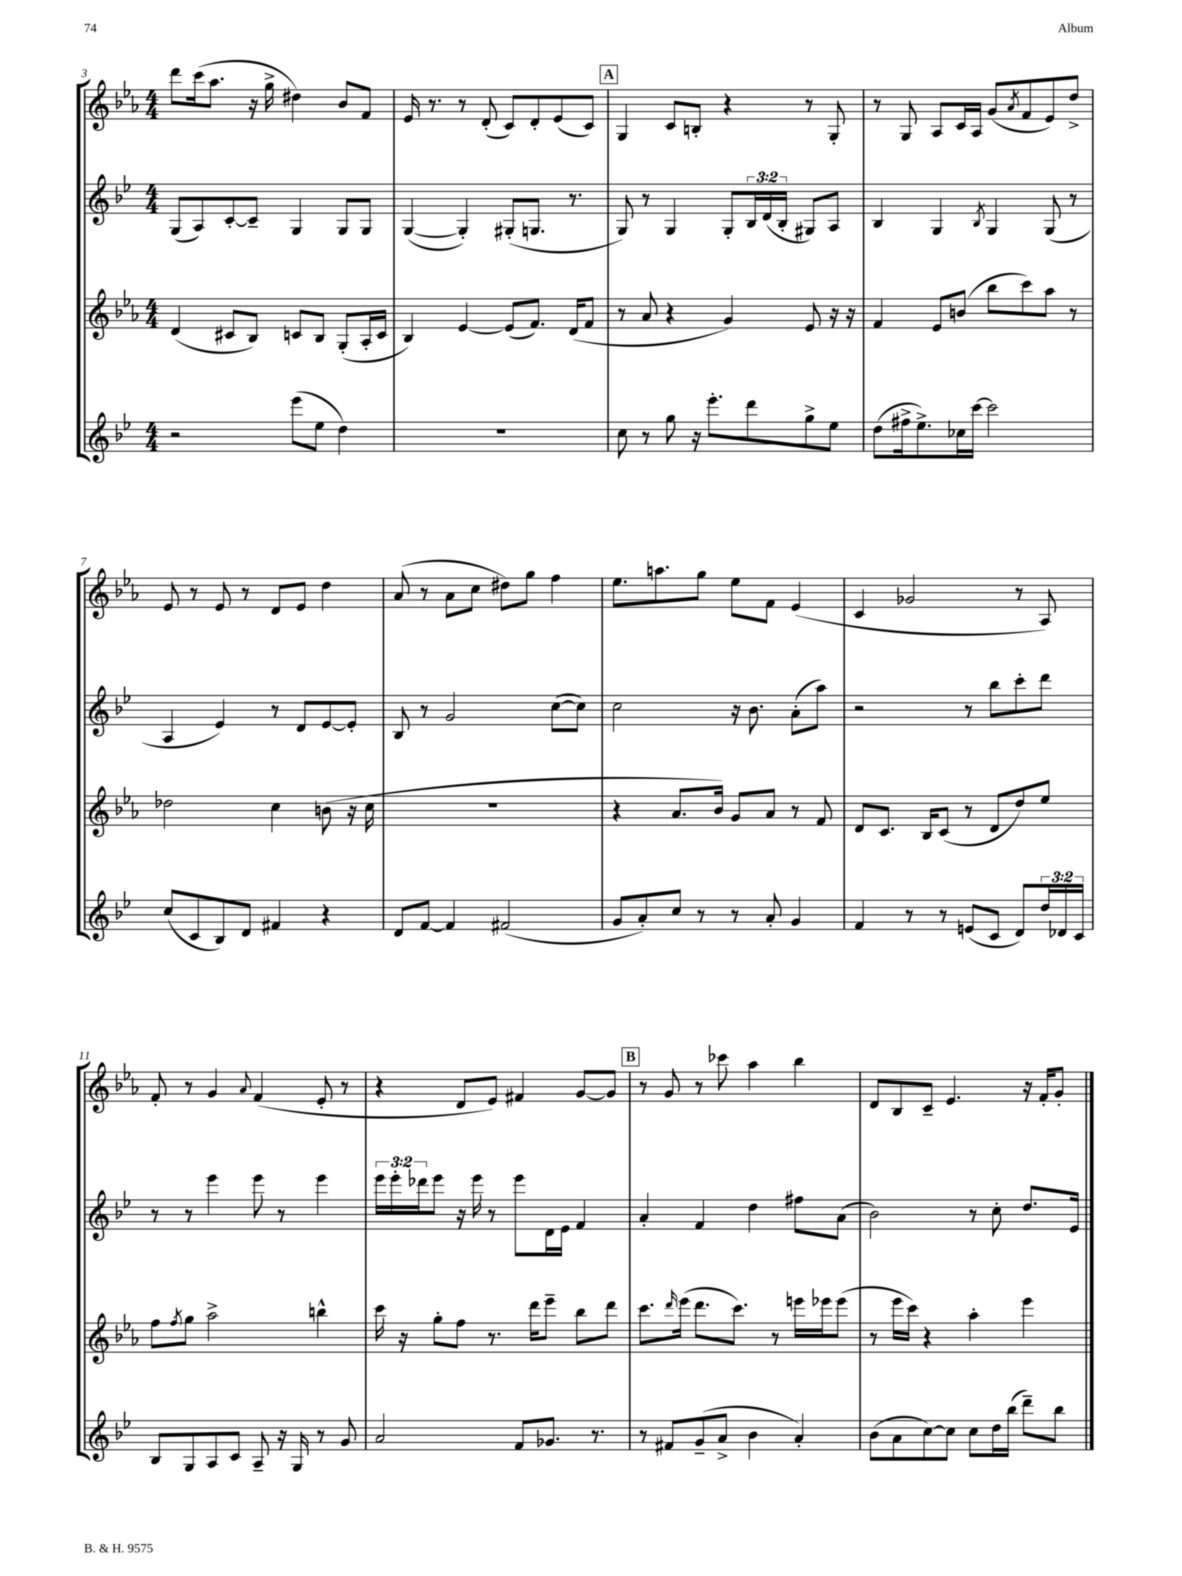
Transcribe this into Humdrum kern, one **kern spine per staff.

**kern	**kern	**kern	**kern
*staff4	*staff3	*staff2	*staff1
*clefG2	*clefG2	*clefG2	*clefG2
*k[b-e-]	*k[b-e-a-]	*k[b-e-]	*k[b-e-a-]
*M4/4	*M4/4	*M4/4	*M4/4
2r	(4d	(8G	8ddd
.	.	8A)	(16ccc
.	.	.	8.aa-
.	8c#	[8c'	.
.	8B-)	8c~]	16r
.	.	.	16gg^
(8eee-	8c	4G	4dd#)
8ee-	8B-	.	.
4dd)	(8G'	8G	8b-
.	16A-'	8G	8f
.	16c	.	.
=	=	=	=
1r	4B-)	([4G	16e-
.	.	.	8.r
.	[4e-	4G'])	8r
.	.	.	(8d'
.	(8e-]	(8G#'	8c)
.	8.f)	8.G	8d'
.	.	.	(8e-
.	(16d	8.r	.
.	8f	.	8c)
=	=	=	=
8cc	8r	8G)	4G
8r	8a-	8r	.
8gg	4r	4G	8c
16r	.	.	8B'
8.eee-'	.	.	.
.	4g)	8G'	4r
8ddd	.	24B-	.
.	.	(24d	.
.	.	24B-'	.
8gg^	8e-	8G#)	8r
8ee-	16r	8A	8G'
.	16r	.	.
=	=	=	=
(8dd	4f	4B-	8r
16ff#^	.	.	8G
8.ee-^)	.	.	.
.	8e-	4G	8A-
16cc-	(8b	.	16c
[16ccc	.	.	16A-
.	.	8qB-	.
2ccc]	8bb-	4G	(8g
.	.	.	8qa-
.	8ccc)	.	8f
.	8aa-	(8G	8e-)
.	8r	8r	8dd^
=	=	=	=
(8cc	2dd-	4A	8e-
8c	.	.	8r
8B-)	.	4e-)	8e-
8d	.	.	8r
4f#	4cc	8r	8d
.	.	8d	8e-
4r	(8b	[8e-	4dd
.	16r	8e-']	.
.	16cc	.	.
=	=	=	=
8d	1r	8B-	(8a-
[8f	.	8r	8r
4f]	.	2g	8a-
.	.	.	8cc
(2f#	.	.	8dd#)
.	.	.	8gg
.	.	([8cc	4ff
.	.	8cc])	.
=	=	=	=
8g	4r	2cc	8.ee-
8a')	.	.	.
.	.	.	8.aa
8cc	8.a-	.	.
8r	.	.	8gg
.	16b-)	.	.
8r	8g	16r	8ee-
.	.	8.b-	.
8a'	8a-	.	8f
4g	8r	(8a'	(4e-
.	8f	8aa)	.
=	=	=	=
4f	8d	2r	4c
.	8.c	.	.
8r	.	.	2g-
.	16B-	.	.
8r	(8c	.	.
(8e	8r	8r	.
8c	8d	8bb-	.
8d)	8dd)	8ccc'	8r
24dd	8ee-	8ddd	8A-)
24d-	.	.	.
24c	.	.	.
=	=	=	=
8B-	8ff	8r	8f'
.	8qff	.	.
8G	8gg	8r	8r
8A	2aa-^	4eee-	4g
8c	.	.	.
.	.	.	8qqa-
8A~	.	8eee-	(4f
16r	.	8r	.
16G	.	.	.
8r	4bb^^	4eee-	8e-'
8g	.	.	8r
=	=	=	=
2a	16ccc	24eee-	4r
.	.	24eee-'	.
.	16r	.	.
.	.	24ddd-	.
.	8gg'	8eee-	.
.	8ff	16r	8d
.	.	16eee-	.
.	8.r	8r	8e-)
8f	.	8eee-	4f#
.	16ddd	.	.
8.g-	8eee-~	16d	.
.	.	16e-	.
.	8bb-	4f	[8g
8.r	.	.	.
.	8ddd	.	8g]
=	=	=	=
8r	8.ccc	4a'	8r
8f#	.	.	8g
.	16qqddd	.	.
.	(16eee-	.	.
(8g~	8.ddd	4f	8r
8a^	.	.	8ccc-
.	8.ccc)	.	.
4b-	.	4dd	4aa-
.	8r	.	.
4a')	16eee	8ff#	4bb-
.	16eee-	.	.
.	(8eee-	(8a	.
=	=	=	=
(8b-	8r	2b-)	8d
8a	16eee-	.	8B-
.	16ccc)	.	.
[8cc)	4r	.	8c~
8cc]	.	.	4.e-
8cc	4aa-'	8r	.
16dd	.	8cc'	.
(16bb-	.	.	.
8ddd~)	4eee-	8.dd	16r
.	.	.	16f'
8bb-	.	.	8g'
.	.	16e-	.
==	==	==	==
*-	*-	*-	*-
